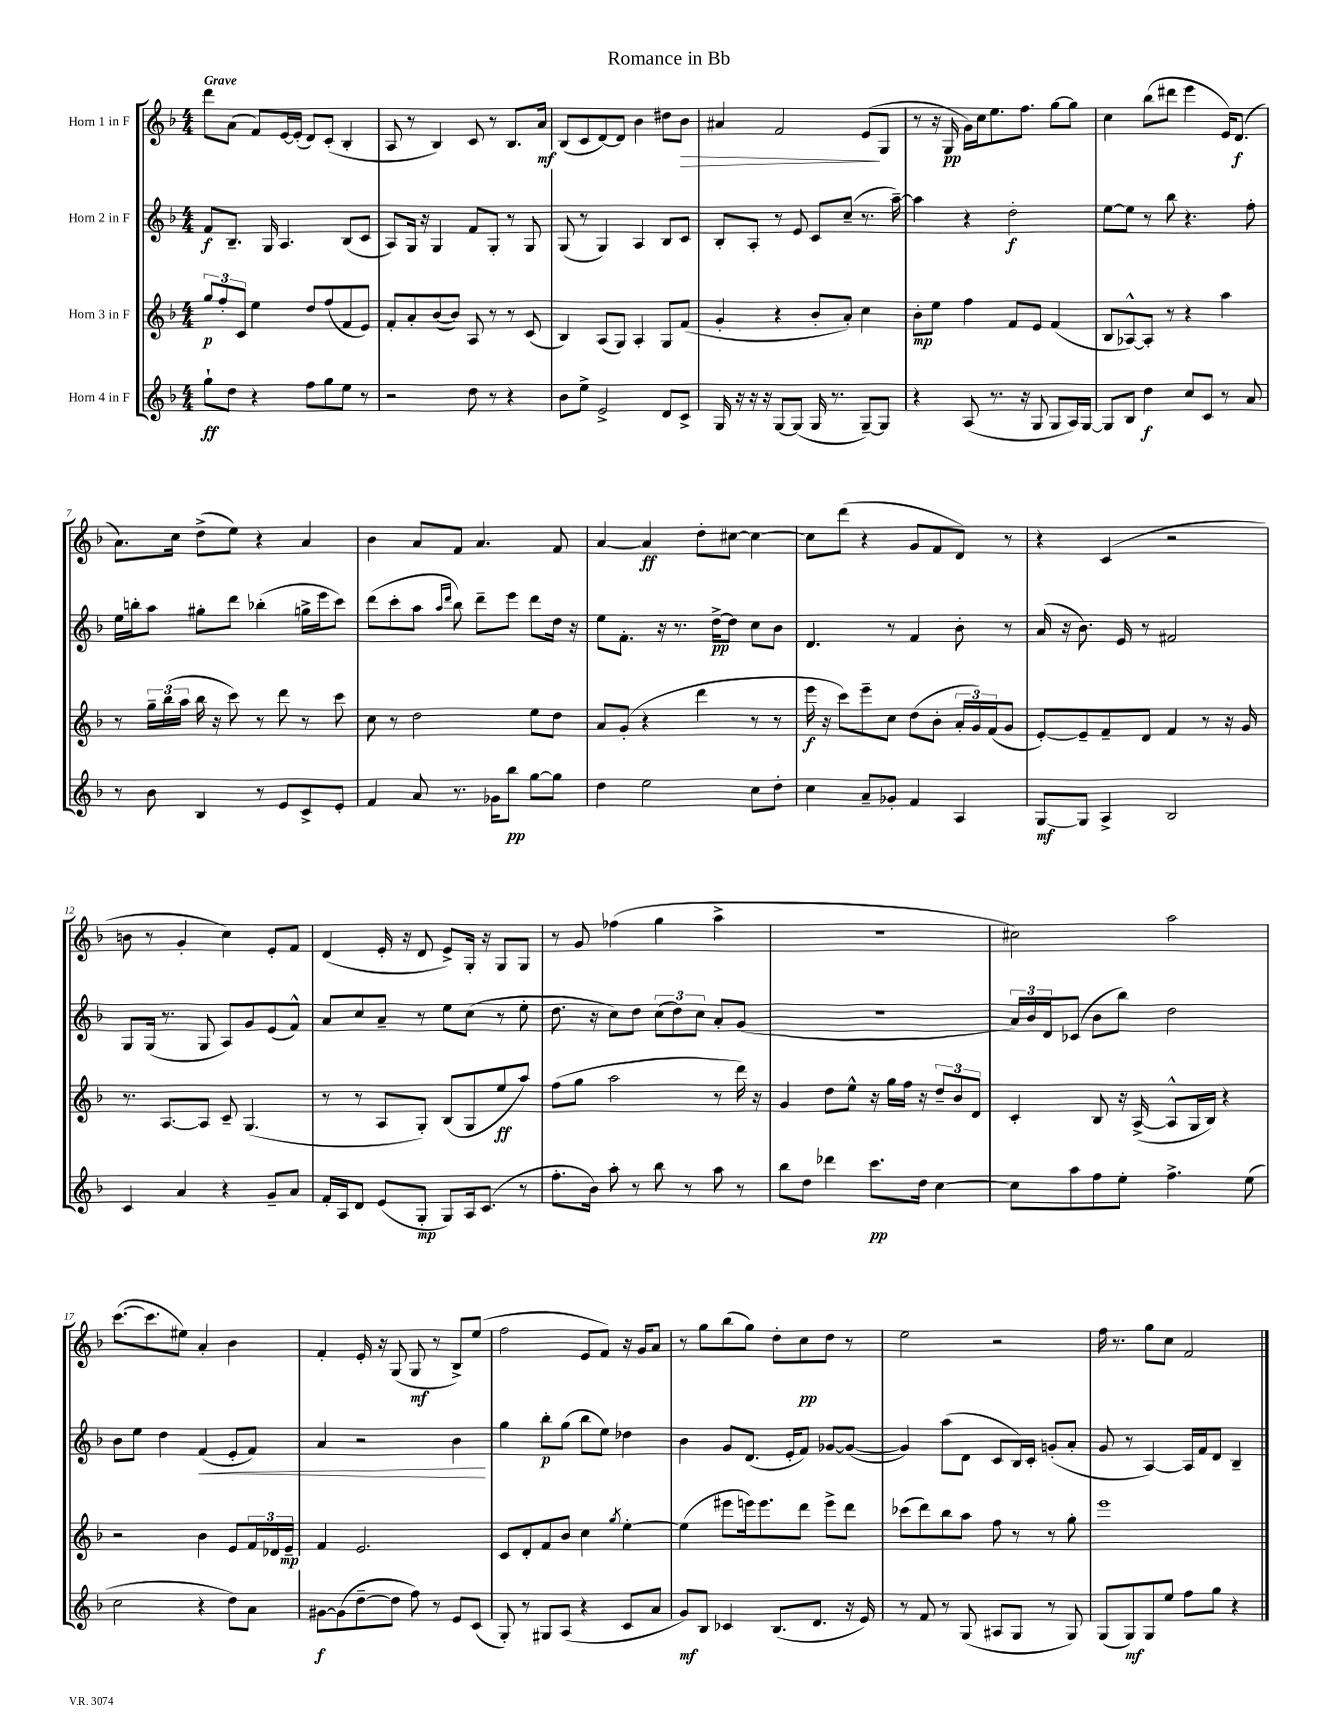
\header { title = "Romance in Bb" }
<<
\new StaffGroup <<
\new Staff = "s0" \with { instrumentName = "Horn 1 in F" } {
    \clef treble \key f \major \numericTimeSignature \time 4/4 \tempo "Grave"
    d'''8 a'8( f'8) e'16~ e'16-.( d'8) c'8-.( bes4-. |
    a8 r8 bes4) c'8 r8 bes8. a'16\mf |
    bes8( c'8 d'8~) d'8 bes'4 dis''8 bes'8\> |
    ais'4 f'2 e'8\!( g8 |
    r8 r16 g16\pp g'16) c''16 e''8. f''8. g''8~ g''8 |
    c''4 bes''8( dis'''8 e'''4 e'16) d'8.\f( |
    a'8.) c''16 d''8->( e''8) r4 a'4 |
    bes'4 a'8 f'8 a'4. f'8 |
    a'4~ a'4\ff d''8-. cis''8~ cis''4~ |
    cis''8 d'''8( r4 g'8 f'8 d'8) r8 |
    r4 c'4( r2 |
    b'8 r8 g'4-. c''4) e'8-. f'8 |
    d'4( e'16-. r16 d'8 e'8->) g16-. r16 g8 g8 |
    r8 g'8 fes''4( g''4 a''4-> |
    r1 |
    cis''2) a''2 |
    c'''8.~( c'''8. eis''8) a'4-. bes'4 |
    f'4-. e'16-. r16 g8( g8\mf r8 bes8->) e''8( |
    f''2 e'8 f'8) r16 g'16 a'8 |
    r8 g''8 bes''8( g''8) d''8-. c''8\pp d''8 r8 |
    e''2 r2 |
    f''16 r8. g''8 c''8 f'2 \bar "|." |
}
\new Staff = "s1" \with { instrumentName = "Horn 2 in F" } {
    \clef treble \key f \major \numericTimeSignature \time 4/4
    f'8\f bes8.-- g16 a4. bes8( c'8 |
    a8) g16 r16 g4 f'8 g8-. r8 g8 |
    g8( r8 g4) a4 bes8 c'8 |
    bes8-. a8-. r8 e'8 c'8 c''8--( r8. a''16~--) |
    a''4 r4 d''2-.\f |
    e''8~ e''8 r8 bes''8 r4. f''8-. |
    e''16 b''16-. a''8 gis''8-. d'''8 bes''4-.( g''16-> e'''16 c'''8) |
    d'''8( c'''8-. a''8 \grace { a''16 d'''16 } bes''8) d'''8-- e'''8 d'''8 d''16 r16 |
    e''8 f'8.-. r16 r8. d''16~->\pp d''8 c''8 bes'8 |
    d'4. r8 f'4 bes'8-. r8 |
    a'16( r16 bes'8.) e'16 r8 fis'2 |
    g8 g16( r8. g8 a8) g'8 e'8( f'8-^) |
    a'8 c''8 a'8-- r8 e''8 c''8( r8 e''8-. |
    d''8. r16 c''8) d''8 \tuplet 3/2 { c''8( d''8) c''8 } a'8-. g'8( |
    R1 |
    \tuplet 3/2 { a'16) bes'16 d'16 } ces'8( bes'8 bes''8) d''2 |
    bes'8 e''8 d''4 f'4\<( e'8-. f'8) |
    a'4 r2 bes'4\! |
    g''4 bes''8-.\p g''8( bes''8 e''8) des''4 |
    bes'4 g'8 d'8.( e'16-. f'8) ges'8~ ges'8~( |
    ges'4) a''8( d'8 c'8 bes16) c'16-. g'8-.( a'8-. |
    g'8 r8 a4~) a16 f'16 d'8 bes4-- \bar "|." |
}
\new Staff = "s2" \with { instrumentName = "Horn 3 in F" } {
    \clef treble \key f \major \numericTimeSignature \time 4/4
    \tuplet 3/2 { g''8\p f''8-. c'8 } e''4 d''8 f''8( f'8 e'8) |
    f'8-. a'8-. bes'8~( bes'8) a8 r8 r8 c'8( |
    bes4) a8( g8) a4-. g8 f'8( |
    g'4-. r4 bes'8-. a'8-.) c''4 |
    bes'8-.\mp e''8 f''4 f'8 e'8 f'4( |
    bes8 aes8~-^) aes8-. r8 r4 a''4 |
    r8 \tuplet 3/2 { g''16-- bes''16( a''16 } bes''16 r16 c'''8) r8 d'''8 r8 c'''8 |
    c''8 r8 d''2 e''8 d''8 |
    a'8 g'8-.( r4 d'''4 r8 r8 |
    e'''16\f r16 c'''8) e'''8-- c''8 d''8( bes'8-. \tuplet 3/2 { a'16-. g'16) f'16( } g'8 |
    e'8~-.) e'8-- f'8-- d'8 f'4 r8 r16 g'16 |
    r8. a8.~ a8 c'8-- g4.( |
    r8 r8 a8 g8-.) bes8( g8 e''8\ff a''8) |
    f''8( g''8 a''2 r8 d'''16) r16 |
    g'4 d''8 e''8-^ r16 g''16 f''16 r16 \tuplet 3/2 { d''8-- bes'8 d'8 } |
    c'4-. bes8 r16 a16~->( a8-^ g16 bes16) r4 |
    r2 bes'4 e'8 \tuplet 3/2 { f'16 des'16 e'16--\mp } |
    f'4 e'2. |
    c'8 d'8-. f'8 bes'8 c''4 \acciaccatura { g''8 } e''4~-. |
    e''4( eis'''8 e'''16) e'''8. d'''8 e'''8-> d'''8 |
    ces'''8( d'''8) bes''8 a''8 f''8 r8 r8 g''8-. |
    e'''1 \bar "|." |
}
\new Staff = "s3" \with { instrumentName = "Horn 4 in F" } {
    \clef treble \key f \major \numericTimeSignature \time 4/4
    g''8-!\ff d''8 r4 f''8 g''8 e''8 r8 |
    r2 d''8 r8 r4 |
    bes'8 e''8-> e'2-> d'8 c'8-> |
    g16 r16 r16 r16 g8~ g8( g16 r8. g8~--) g8 |
    r4 a8( r8. r16 g8 g8 a16) g16~ |
    g8 bes8 d''4\f c''8 c'8 r8 a'8 |
    r8 bes'8 bes4 r8 e'8 c'8-> e'8-. |
    f'4 a'8 r8. ges'16 bes''8\pp g''8~ g''8 |
    d''4 e''2 c''8 d''8-. |
    c''4 a'8-- ges'8-. f'4 a4 |
    g8~\mf g8 a4-> bes2 |
    c'4 a'4 r4 g'8-- a'8 |
    f'16-. a16 d'8 e'8( g8-.\mp g8) a16 c'8.( r8 |
    f''8.-. bes'16) a''8-. r8 bes''8 r8 a''8 r8 |
    bes''8 d''8 des'''4 c'''8.\pp d''16 c''4~ |
    c''8 a''8 f''8 e''8-. f''4.-> e''8( |
    c''2 r4 d''8) a'8 |
    gis'8~\f gis'8( d''8~-- d''8 f''8) r8 e'8 c'8( |
    g8-.) r8 gis8 a8( r4 c'8 a'8 |
    g'8\mf) bes8 ces'4 bes8.( d'8. r16 e'16) |
    r8 f'8 r8 g8( ais8 g8 r8 g8) |
    g8( g8\mf) g8 e''8 f''8 g''8 r4 \bar "|." |
}
>>
>>
